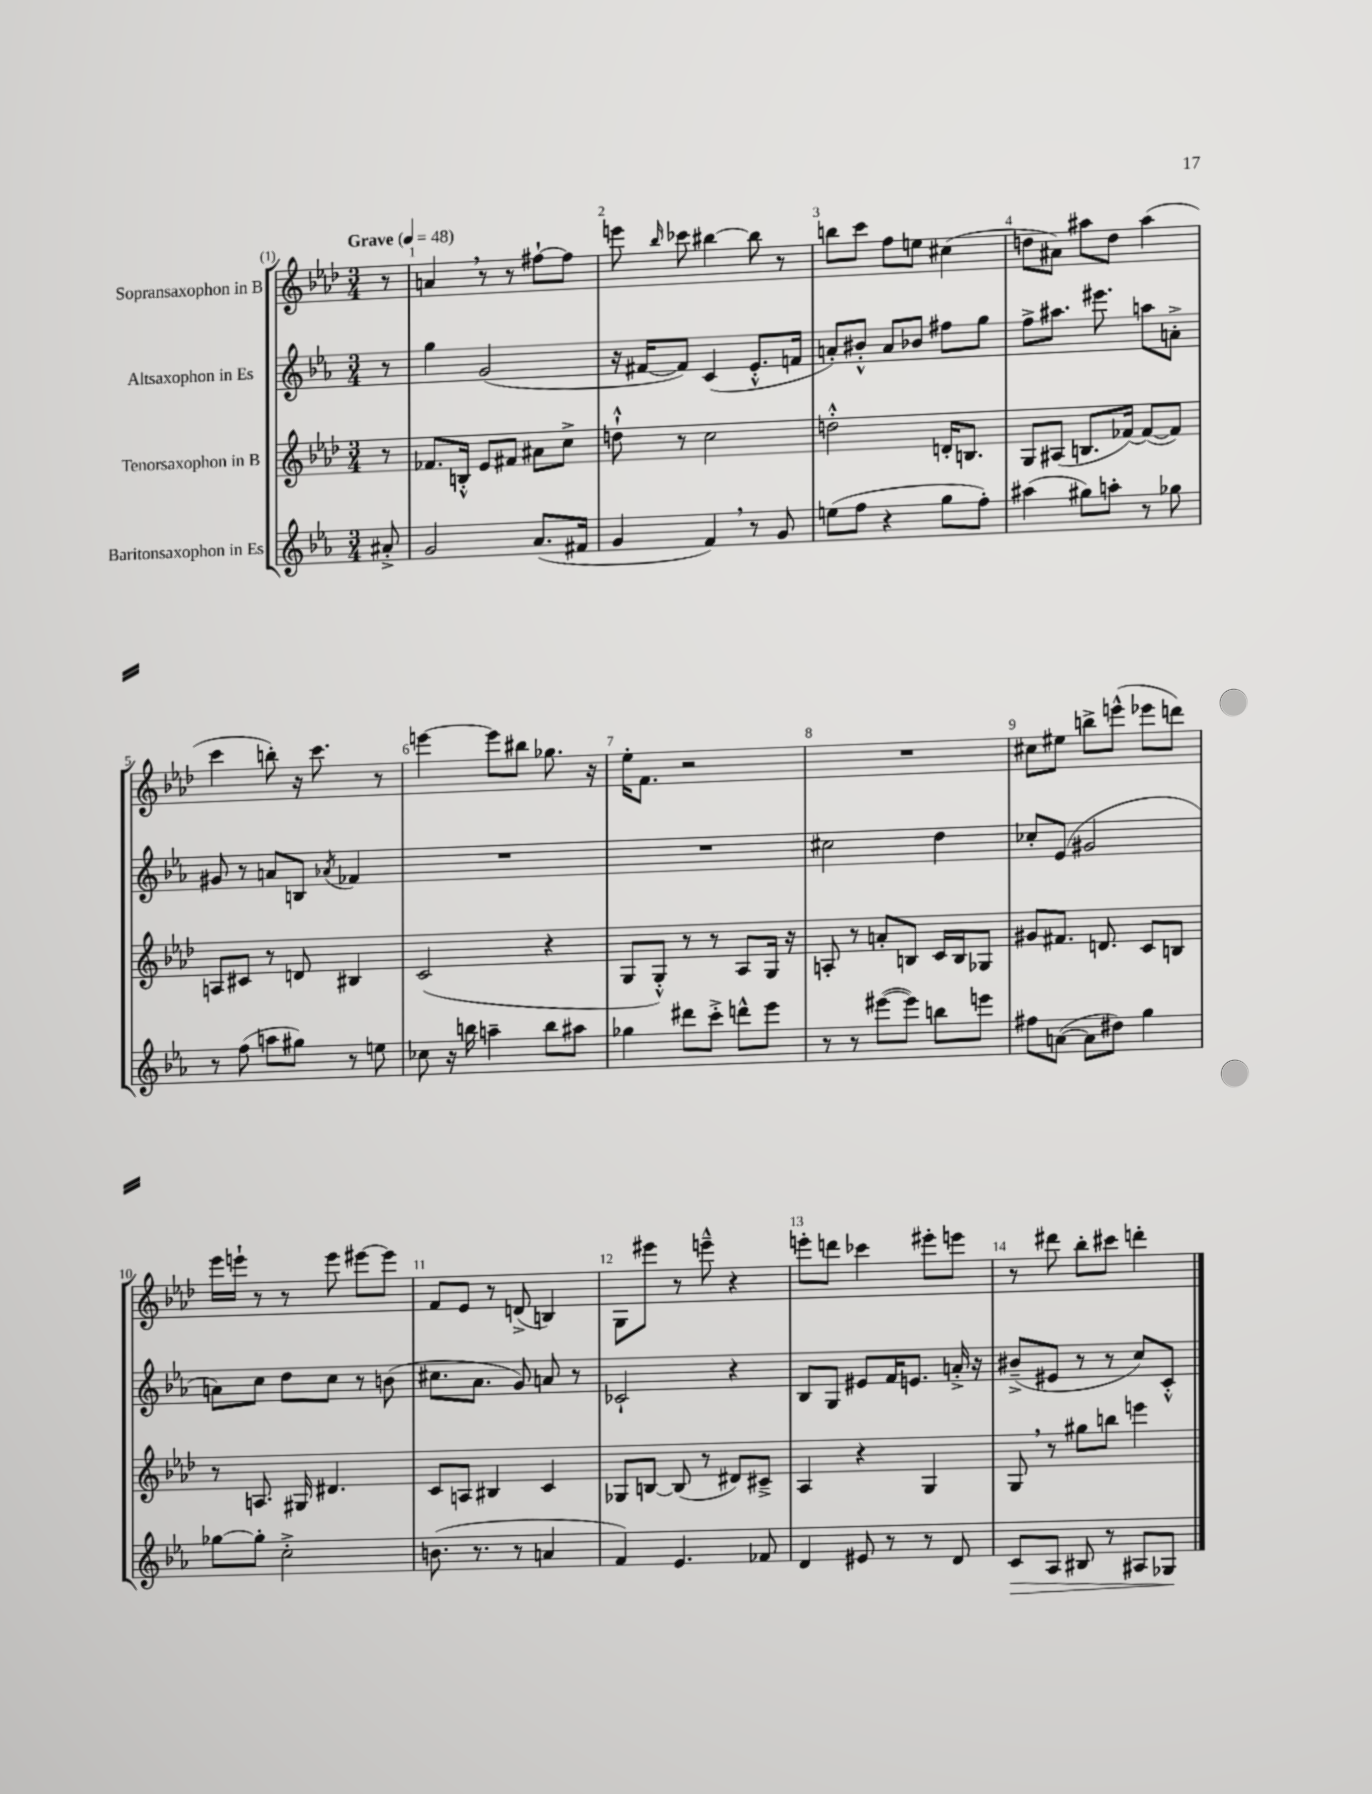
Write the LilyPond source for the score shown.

<<
\new StaffGroup <<
\new Staff = "s0" \with { instrumentName = "Sopransaxophon in B" } {
    \clef treble \key aes \major \numericTimeSignature \time 3/4 \partial 8 \tempo "Grave" 4 = 48
    \autoBeamOff r8 |
    a'4 \breathe r8 r8 fis''8[~-! fis''8] |
    e'''8 \grace { bes''16 } ces'''8 bis''4~ bis''8 r8 |
    b''8[ c'''8] f''8[ e''8] cis''4( |
    d''8[ ais'8]) ais''8[ d''8] ais''4( |
    c'''4 b''8-.) r16 c'''8. r8 |
    e'''4~ e'''8[ bis''8] ges''8. r16 |
    ees''16[-. f'8.] r2 |
    R2. |
    cis''8[ eis''8] b''8[-> e'''8]-^( ees'''8[ d'''8]) |
    ees'''16[ e'''16]-! r8 r8 e'''8 eis'''8[~ eis'''8] |
    f'8[ ees'8] r8 d'8->( b4) |
    g8[ eis'''8] r8 e'''8---^ r4 |
    e'''8[-. d'''8] ces'''4 eis'''8[-. e'''8] |
    r8 dis'''8 bes''8[-. cis'''8] d'''4-. \bar "|." |
}
\new Staff = "s1" \with { instrumentName = "Altsaxophon in Es" } {
    \clef treble \key ees \major \numericTimeSignature \time 3/4 \partial 8
    \autoBeamOff r8 |
    g''4 g'2( |
    r16 fis'16[~ fis'8]) c'4( ees'8.[-.-^ f'16] |
    a'8[-.) bis'8]-.-^ a'8[ bes'8] fis''8[ g''8] |
    f''8[-> ais''8.] eis'''8. a''8[ a'8]-.-> |
    gis'8 r8 a'8[ b8] \acciaccatura { aes'8 } fes'4 |
    R2. |
    R2. |
    cis''2 d''4 |
    ces''8[-. ees'8]( gis'2 |
    a'8[) c''8] d''8[ c''8] r8 b'8( |
    cis''8.[ aes'8.] g'8) a'8 r8 |
    ces'2-! r4 |
    bes8[ g8] eis'8[ f'16 e'8.] a'16-.-> r16 |
    bis'8[--->( eis'8] r8 r8 c''8[) c'8]-.-^ \bar "|." |
}
\new Staff = "s2" \with { instrumentName = "Tenorsaxophon in B" } {
    \clef treble \key aes \major \numericTimeSignature \time 3/4 \partial 8
    \autoBeamOff r8 |
    fes'8.[ b16]-.-^ ees'8[ fis'8] ais'8[ c''8]-> |
    d''8-!-^ r8 c''2 |
    d''2-.-^ d'16[-. b8.] |
    g8[ ais8]( b8.[ fes'16]~) fes'8[~( fes'8]) |
    a8[ cis'8] r8 d'8 bis4 |
    c'2( r4 |
    g8[ g8]-.-^) r8 r8 aes8[ g16] r16 |
    a8-. r8 a'8[-. b8] c'16[ b16 ges8] |
    gis'8[ fis'8.] d'8. c'8[ b8] |
    r8 a8. gis16 dis'4. |
    c'8[ a8] bis4 c'4 |
    ges8[ b8]~ b8( r8 dis'8[) cis'8]---> |
    aes4 r4 g4 |
    g8 \breathe r8 gis''8[ b''8] e'''4 \bar "|." |
}
\new Staff = "s3" \with { instrumentName = "Baritonsaxophon in Es" } {
    \clef treble \key ees \major \numericTimeSignature \time 3/4 \partial 8
    \autoBeamOff ais'8-.-> |
    g'2 aes'8.[( fis'16] |
    g'4 f'4) \breathe r8 g'8 |
    e''8[( f''8] r4 g''8[ f''8]-.) |
    ais''4( gis''8[) a''8]-. r8 ges''8 |
    r8 f''8( a''8[ gis''8]) r8 e''8 |
    ces''8 r16 b''16 a''4-- b''8[ ais''8] |
    ges''4 dis'''8[ c'''8]-.-> d'''8[-^ ees'''8] |
    r8 r8 eis'''8[~( eis'''8]) b''8[ e'''8] |
    fis''8[ a'8]~( a'8[ dis''8]) g''4 |
    ges''8[~ ges''8]-. c''2-.-> |
    b'8.( r8. r8 a'4 |
    f'4) ees'4. fes'8 |
    d'4 eis'8 r8 r8 d'8 |
    c'8[\> aes8] bis8 r8 ais8[ ges8]\! \bar "|." |
}
>>
>>
\layout { \context { \Score \override BarNumber.break-visibility = ##(#f #t #t) barNumberVisibility = #all-bar-numbers-visible } }
